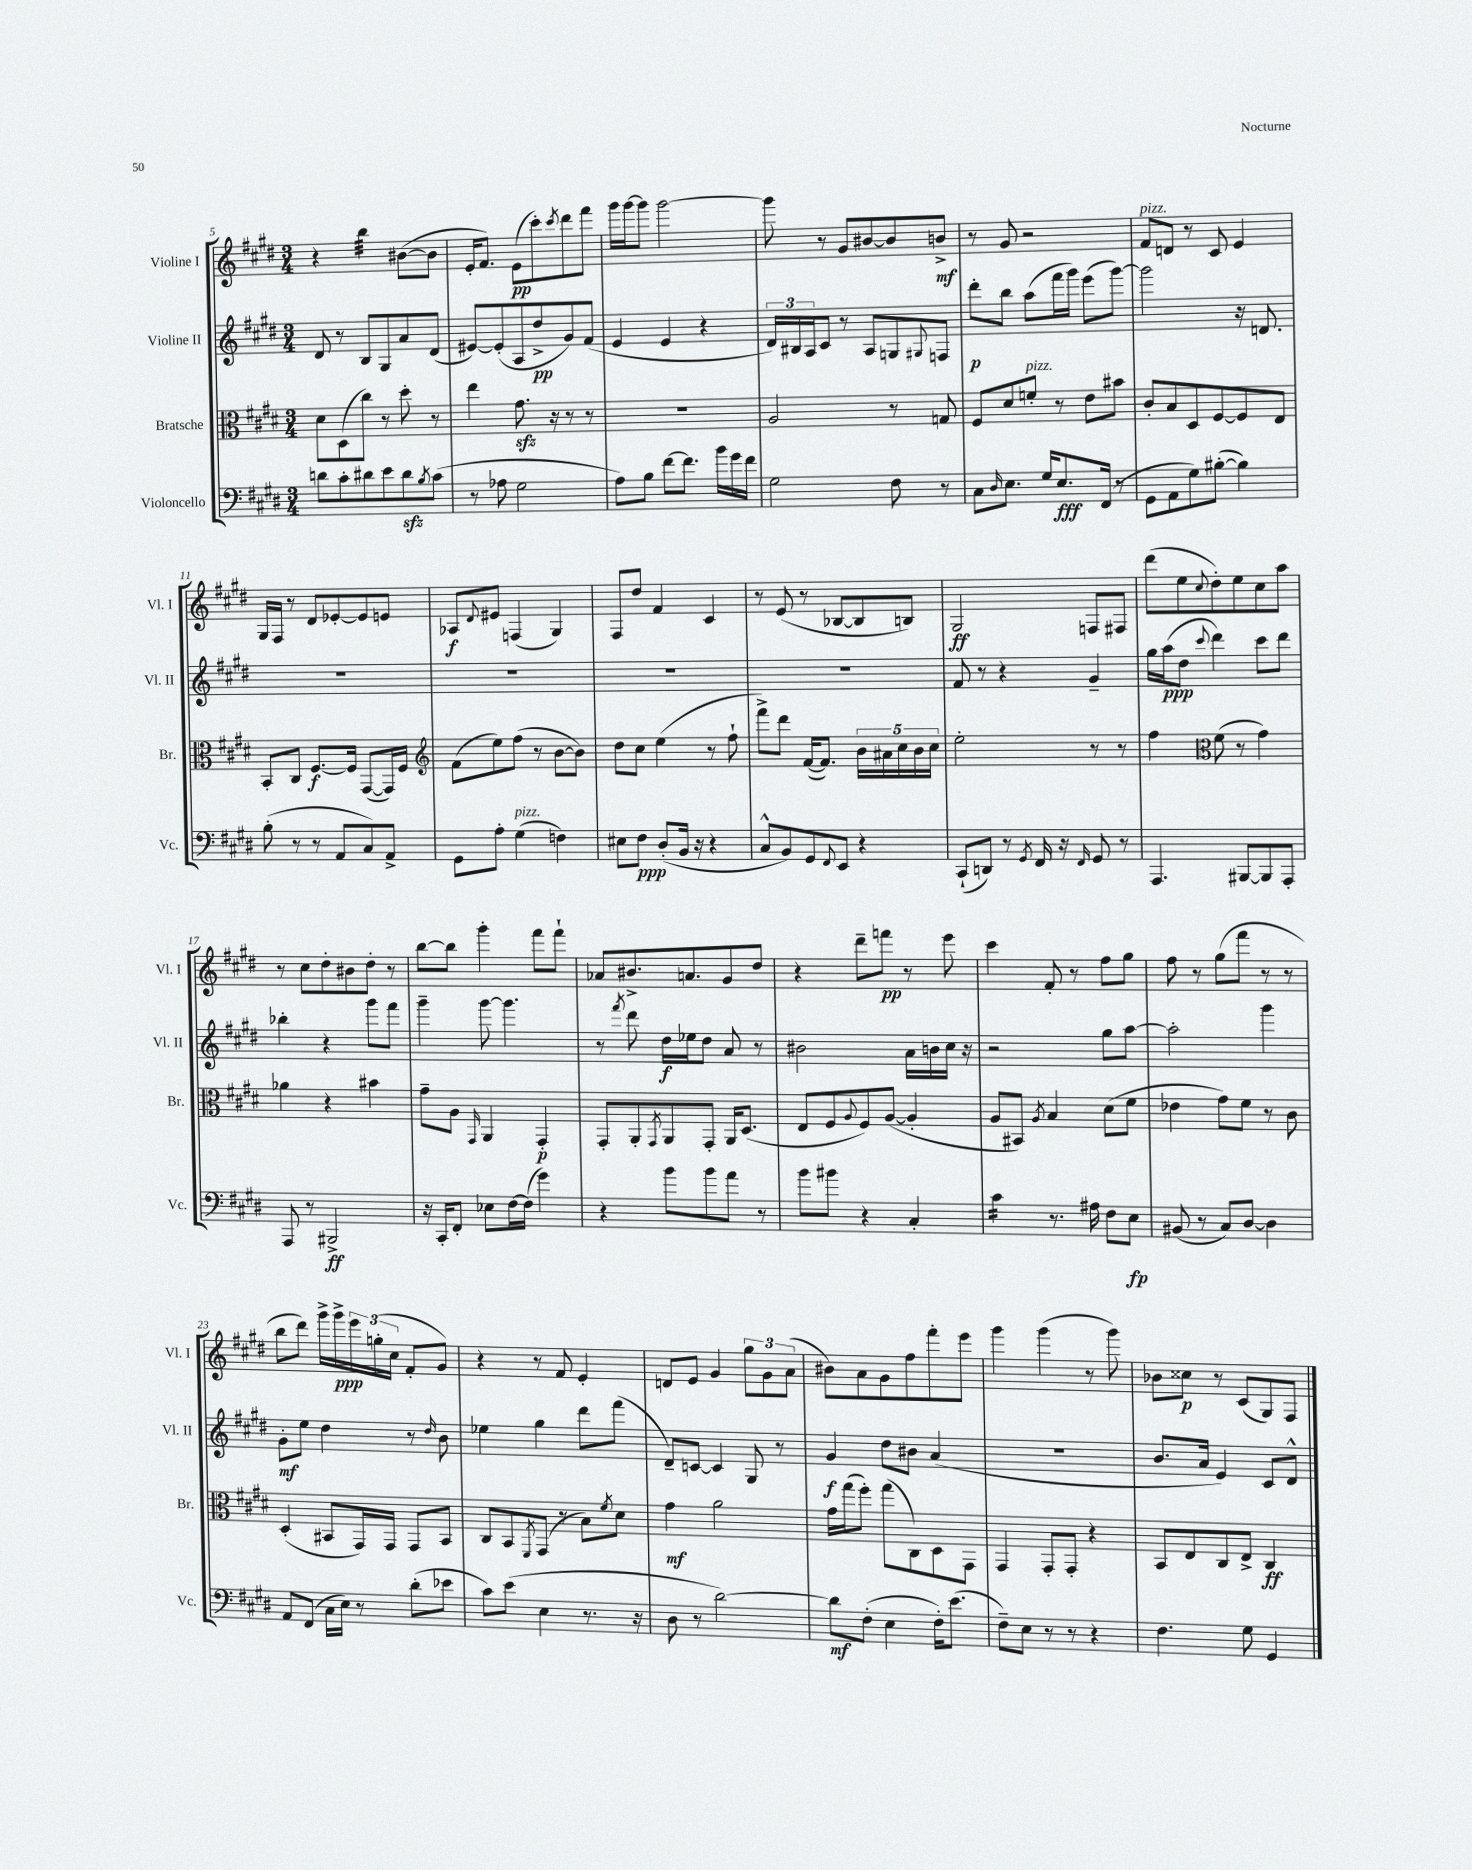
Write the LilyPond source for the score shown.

<<
\new StaffGroup <<
\new Staff = "s0" \with { instrumentName = "Violine I" shortInstrumentName = "Vl. I" } {
    \clef treble \key e \major \numericTimeSignature \time 3/4
    r4 b''4:32 bis'8~( bis'8 |
    e'16-. fis'8.) e'8\pp( cis'''8-.) \acciaccatura { cis'''8 } dis'''8 fis'''8 |
    gis'''16 gis'''16~ gis'''8 gis'''2~ |
    gis'''8 r8 gis'8 bis'8~ bis'8 b'8->\mf |
    r8 gis'8 r2 |
    fis'8^\markup { \italic "pizz." } d'8 r8 cis'8 e'4 |
    gis16 fis16 r8 dis'8 ees'8~-. ees'8 e'8 |
    aes8\f \appoggiatura { dis'8 } eis'8 f4( gis4) |
    fis8 dis''8 fis'4 cis'4 |
    r8 e'8( r8 bes8~ bes8 b8) |
    gis2\ff f8 fis8 |
    dis'''8( e''8 \appoggiatura { cis''8 } dis''8-.) e''8 cis''8 a''8 |
    r8 cis''8 dis''8-. bis'8 dis''8-. r8 |
    b''8~ b''8 gis'''4-. fis'''8 fis'''8-! |
    aes'8 bis'8.-> a'8. gis'8 dis''8 |
    r4 dis'''8-- f'''8\pp r8 e'''8 |
    cis'''4 fis'8-. r8 fis''8 gis''8 |
    fis''8 r8 gis''8( fis'''8 r8 r8 |
    b''8 dis'''8) gis'''16-> gis'''16->\ppp \tuplet 3/2 { e'''16 g''16-.( cis''16 } fis'8-. gis'8) |
    r4 r8 fis'8 e'4-. |
    d'8 e'8 gis'4 \tuplet 3/2 { gis''8 gis'8 a'8( } |
    bis'8) a'8 gis'8 fis''8 fis'''8-. e'''8 |
    gis'''4 gis'''4( r8 gis'''8) |
    bes'8 cisis''8\p r8 cis'8( gis8) fis8 \bar "|." |
}
\new Staff = "s1" \with { instrumentName = "Violine II" shortInstrumentName = "Vl. II" } {
    \clef treble \key e \major \numericTimeSignature \time 3/4
    dis'8 r8 b8 gis8 a'8 dis'8( |
    eis'8~) eis'8-.( a8 dis''8->\pp gis'8) fis'8( |
    e'4 e'4 r4 |
    \tuplet 3/2 { dis'16) bis16 a16 } cis'8 r8 a8 g8 \appoggiatura { gis8 } f8 |
    dis'''8-.\p b''8 a''8( fis'''16 gis'''16) e'''8( gis'''8~) |
    gis'''2 r16 d'8. |
    R2. |
    R2. |
    R2. |
    R2. |
    fis'8 r8 r4 gis'4-- |
    gis''16 a''16\ppp( dis''8 \appoggiatura { cis'''8 } dis'''4) cis'''8 dis'''8 |
    bes''4-. r4 gis'''8 fis'''8 |
    gis'''4-- gis'''8~ gis'''4. |
    r8 \acciaccatura { fis'''8 } dis'''8 dis''16\f ees''16 dis''8 a'8 r8 |
    bis'2 a'16 b'16 cis''16 r16 |
    r2 gis''8 a''8~ |
    a''2-. gis'''4 |
    gis'8-.\mf e''8 dis''4 r8 \grace { dis''16 } b'8 |
    ees''4 gis''4 dis'''8 fis'''8( |
    dis'8--) c'8~ c'4 gis8 r8 |
    gis'4\f dis''8 bis'8 a'4( |
    R2. |
    b'8. a'16 e'4) cis'8 dis'8-^ \bar "|." |
}
\new Staff = "s2" \with { instrumentName = "Bratsche" shortInstrumentName = "Br." } {
    \clef alto \key e \major \numericTimeSignature \time 3/4
    dis'8 dis8( cis''8) r8 dis''8-. r8 |
    e''4 gis'8.\sfz r16 r8 r8 |
    R2. |
    a2 r8 g8 |
    fis8 dis'8 f'8-.^\markup { \italic "pizz." } r8 e'8 bis'8 |
    cis'8-. b8 dis8 fis8~ fis8 e8 |
    b,8-. cis8 fis8.~\f fis16 gis,8~( gis,16) fis16 |
    \clef treble fis'8( e''8) fis''8( r8 b'8~ b'8) |
    dis''8 cis''8 e''4( r8 fis''8-! |
    fis'''8->) dis'''8 fis'16~( fis'8.) \tuplet 5/4 { b'16 ais'16 cis''16 b'16 cis''16 } |
    e''2-. r8 r8 |
    fis''4 \clef alto fis'8( r8 gis'4) |
    aes'4 r4 bis'4 |
    gis'8-- a8 \grace { gis,16 } a,4 gis,4-.\p |
    gis,8-. a,8-. \acciaccatura { gis,8 } a,8 gis,8-. a,16 dis8.( |
    e8 fis8 \appoggiatura { a8 } fis8) a8~( a4-. |
    a8 bis,8) \acciaccatura { a8 } b4 dis'8( fis'8 |
    ees'4 gis'8) fis'8 r8 cis'8 |
    dis4-.( bis,8 gis,16) gis,16 gis,8 bis,8 |
    cis8 b,8 \acciaccatura { fis,8 } gis,8( r8 b8) \acciaccatura { fis'8 } dis'8 |
    gis'4\mf a'2 |
    gis'16 gis''16( fis''8-.) gis''8( cis8) dis8 gis,8 |
    gis,4 gis,8-. gis,8-. r4 |
    b,8 e8 cis8 e8-> cis4\ff \bar "|." |
}
\new Staff = "s3" \with { instrumentName = "Violoncello" shortInstrumentName = "Vc." } {
    \clef bass \key e \major \numericTimeSignature \time 3/4
    d'8 cis'8-. dis'8 e'8 dis'8\sfz \acciaccatura { b8 } cis'8( |
    r8 aes8 gis2 |
    a8) b8 fis'8~ fis'8. b'16 gis'16 fis'16 |
    gis2 fis8 r8 |
    cis8 \grace { dis16 } e8. gis16 e8.\fff fis,16( r8 |
    gis,8 a,8 gis8) bis8~-.( bis4) |
    b8-.( r8 r8 a,8 cis8) a,8-> |
    gis,8 a8-. gis4^\markup { \italic "pizz." }( f4) |
    eis8 fis8\ppp dis8-.( b,16 r16 r4 |
    cis8-^ b,8) gis,8 \appoggiatura { fis,8 } e,8 r4 |
    cis,8-!( d,8) r8 \acciaccatura { gis,8 } fis,16 r16 \grace { fis,16 } gis,8 r8 |
    a,,4. bis,,8~ bis,,8 a,,8-. |
    a,,8 r8 bis,,2->\ff |
    r16 cis,16-. fis,8-. ees8 fis16~ fis16( gis'4) |
    r4 b'8 b'8 a'8 r8 |
    b'8 bis'8 r4 cis4-. |
    cis'4:16 r8. ais16 fis8 e8\fp |
    bis,8( r8 cis8) dis8~ dis4 |
    a,8 fis,8( cis16 e16) r8 dis'8-.( ees'8 |
    cis'8) e'8( e4 r8. r16 |
    dis8 r8 dis'2~) |
    dis'8\mf fis8-.( e4 fis16-.) e'8.( |
    fis8--) e8 r8 r8 r4 |
    fis4. gis8 gis,4 \bar "|." |
}
>>
>>
\layout { \context { \Score currentBarNumber = #5 } }
